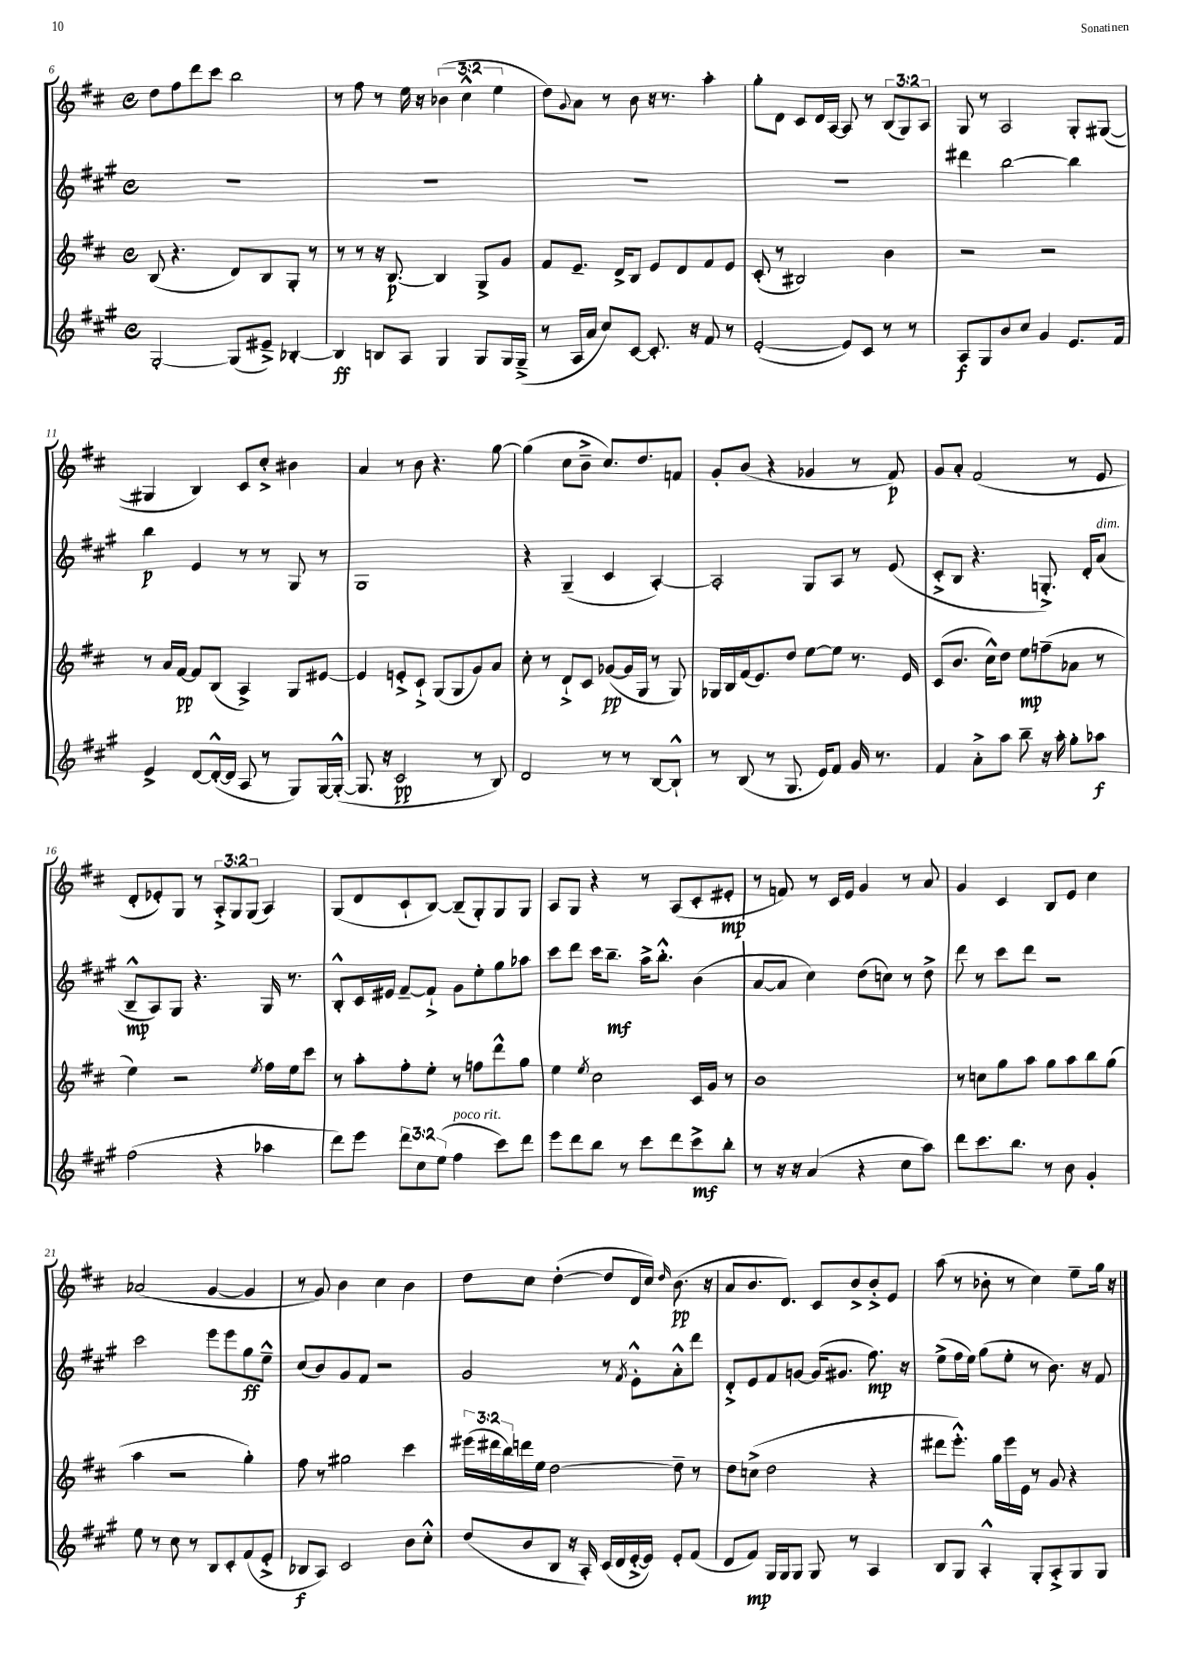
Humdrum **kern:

**kern	**kern	**kern	**kern
*staff4	*staff3	*staff2	*staff1
*clefG2	*clefG2	*clefG2	*clefG2
*k[f#c#g#]	*k[f#c#]	*k[f#c#g#]	*k[f#c#]
*M4/4	*M4/4	*M4/4	*M4/4
*met(c)	*met(c)	*met(c)	*met(c)
[2G#'/	(8B/	1r	8dd\L
.	4.r	.	8ff#\
.	.	.	8ddd\
.	.	.	8ccc#\J
(8G#/]L	8d/L)	.	2bb\
8e#~^/J)	8B/	.	.
[4B-'/	8G'/J	.	.
.	8r	.	.
=	=	=	=
4B-/]	8r	1r	8r
.	8r	.	8ff#\
8B/L	16r	.	8r
.	[8.B/	.	.
8A/J	.	.	16ee\
.	.	.	16r
4G#/	4B/]	.	(6b-\
.	.	.	6cc#^^\
8G#/L	8G^/L	.	.
.	.	.	6ee\
16G#/L	8g/J	.	.
(16G#~^/JJ	.	.	.
=	=	=	=
8r	8f#/L	1r	8dd\L)
.	.	.	8qqg/
16A/LL	8.e~/J	.	8a\J
16a/JJ	.	.	.
8cc#/L)	.	.	8r
.	16d^/LK	.	.
[8c#/J	8B/J	.	8b\
8.c#'/]	8e/L	.	16r
.	.	.	8.r
.	8d/	.	.
16r	.	.	.
8f#/	8f#/	.	4aa'\
8r	8e/J	.	.
=	=	=	=
([2e'/	(8c#'/	1r	8gg'\L
.	8r	.	8d\J
.	2B#/)	.	8c#/L
.	.	.	16d/L
.	.	.	[16A/JJ
8e/]L)	.	.	8A/]
8c#/J	.	.	8r
8r	4b\	.	(12B/L
.	.	.	12G/)
8r	.	.	.
.	.	.	12A/J
=	=	=	=
8A/L	2r	4ddd#\	8G/
8G#/	.	.	8r
8b/	.	[2bb\	2A/
8cc#/J	.	.	.
4g#/	2r	.	.
8.e/L	.	4bb\]	8G'/L
.	.	.	([8G#/J
16f#/Jk	.	.	.
=	=	=	=
4e^/	8r	4bb\	4G#/]
.	16a/LL	.	.
.	[16f#/JJ	.	.
[8d/L	8f#/]L	4e/	4B/)
(16d'^^/_L	(8B/J	.	.
16d/]JJ	.	.	.
8A/	4A^/)	8r	8c#/L
8r	.	8r	8cc#'^/J
8G#/L)	8G/L	8G#/	4b#\
[16G#/L	[8e#/J	8r	.
(16G#'^^/_JJ	.	.	.
=	=	=	=
8.G#/]	4e#/]	1G#	4a/
16r	.	.	.
2c#/	8e'^/L	.	8r
.	8c#`^/J	.	8b\
.	(8G/L	.	4.r
.	8G/	.	.
8r	8g/)	.	.
8B/)	8a/J	.	[8gg\
=	=	=	=
2d/	8cc#'\	4r	(4gg\]
.	8r	.	.
.	8d`^/L	(4G#~/	8cc#\L
.	8c#/J	.	8b~^\J
8r	([8g-/L	4c#/	8.cc#/L)
8r	16g-/]L	.	.
.	16G/JJ	.	8.dd/
[8B/L	8r	[4A'/)	.
8B`^^/]J	8G/)	.	8f/J
=	=	=	=
8r	16G-/LL	2A'/]	8g'/L
.	16B/	.	.
(8B/	(16f#/J	.	(8b/J
.	8.e/)	.	.
8r	.	.	4r
8.G#/	8dd/J	.	.
.	[8ee\L	8G#/L	4g-/
16e/LK)	.	.	.
8f#/J	8ee\]J	8A/J	.
16g#/	8.r	8r	8r
8.r	.	.	.
.	.	(8e/	8f#/)
.	16e/	.	.
=	=	=	=
4f#/	(8c#/L	8c#'^/L	8g/L
.	8.b/J	8B/J	8a'/J
8a'^\L	.	4.r	(2f#/
.	16cc#^^\LK)	.	.
8aa\J	8dd\J	.	.
8bb~\	8ee\L	.	.
16r	(8ff~\	8.G'^/)	.
16aa'\	.	.	.
8gg#'\L	8a-\J	.	8r
.	.	16d'/LK	.
8aa-\J	8r	(8a/J	8e/
=	=	=	=
(2ff#\	4ee\)	8B~^^/L	8d'/L
.	.	8A/)	8e-'/)
.	2r	8G#/J	8G/J
.	.	4.r	8r
4r	.	.	12A'^/L
.	.	.	12G/
.	.	.	(12G/J
.	8qee/	.	.
4aa-\	16ff#\LL	16G#/	4A/)
.	16ee\J	8.r	.
.	8ccc#\J	.	.
=	=	=	=
8ddd\L)	8r	8B'^^/L	(8G/L
8eee\J	8aa'\L	16c#/L	8d/
.	.	16e#/JJ	.
12ddd\L	8ff#'\	[8f#~/L	8c#`/
12cc#\	.	.	.
.	8ee'\J	8f#`^/]J	[8B/J)
(12ee\J	.	.	.
4ff#\	8r	8g#\L	(8B~/]L
.	8ff\L	8ee'\	8G'/)
8ccc#\L)	8ddd^^\	8gg#\	8G/
8ddd\J	8gg\J	8aa-\J	8G/J
=	=	=	=
8eee\L	4ee\	8ccc#\L	8A/L
8ddd\	.	8ddd\J	8G/J
.	8qee/	.	.
8bb\J	2cc#\	16ccc#\LK	4r
.	.	8.bb~\J	.
8r	.	.	.
8ccc#\L	.	16aa^\LK	8r
.	.	8.bb'^^\J	.
8ddd\	.	.	(8A/L
8ccc#^\	16c#/LL	(4b\	8c#'/
.	16g/JJ	.	.
8bb'\J	8r	.	8e#'/J
=	=	=	=
8r	1b	[8a/L	8r
16r	.	8a/]J	8f/)
16r	.	.	.
(4a/	.	4cc#\)	8r
.	.	.	16c#/LL
.	.	.	16e/JJ
4r	.	(8dd\L	4g/
.	.	8cc\J)	.
8cc#\L	.	8r	8r
8aa\J)	.	8dd^\	8a/
=	=	=	=
8ddd\L	8r	8ddd\	4g/
8.ccc#\	8cc\L	8r	.
.	8gg\	8ccc#\L	4c#/
8.bb\J	.	.	.
.	8aa\J	8ddd\J	.
8r	8gg\L	2r	8B/L
8b\	8aa\	.	8e/J
4g#'/	8bb\	.	4cc#\
.	(8gg\J	.	.
=	=	=	=
8ee\	4aa\	2ccc#\	(2a-/
8r	.	.	.
8cc#\	2r	.	.
8r	.	.	.
8B/L	.	8eee\L	[4g/
8c#'/	.	8eee\	.
(8f#/	4gg'\)	8gg#\	4g/]
8e'^/J	.	8ee~^^\J	.
=	=	=	=
8B-/L	8ff#\	(8cc#/L	8r
8A/J)	8r	8b/)	8g/)
2c#/	2gg#\	8g#/	4b\
.	.	8f#/J	.
.	.	2r	4cc#\
8b\L	4ccc#\	.	4b\
8cc#'^^\J	.	.	.
=	=	=	=
(8dd/L	(24eee#\LL	2g#/	8dd\L
.	24ddd#\	.	.
.	24bb\)	.	.
8b/	16ddd\	.	8cc#\J
.	16ee\JJ	.	.
8B/J	[2dd\	.	([4dd'\
16r	.	.	.
16A'/)	.	.	.
(16c#/LL	.	8r	8dd/]L
16d/	.	.	.
.	.	8qf#/	.
[16e'^/	.	8e'^^\L	16d/L
16e/]JJ)	.	.	16cc#/JJ)
.	.	.	16qqdd/
8e'/L	8dd~\]	8a'^^\	(8.b\
(8f#/J	8r	8ddd\J	.
.	.	.	16r
=	=	=	=
8d/L	8dd\L	8d'^/L	8a/L
8f#/J)	(8cc^\J	8e/	8.b/
16G#/LL	2dd\	8f#/	.
16G#/J	.	.	8.d/J)
8G#/J	.	[8g/J	.
8G#/	.	(16g/]LK	8c#/L
.	.	8.g#/J	.
8r	.	.	8b^/
4A/	4r	8.ff#\)	8b'^/
.	.	.	8e/J
.	.	16r	.
=	=	=	=
8B/L	8ddd#\L	(8ee^\L	(8aa\
8G#/J	8.eee'^^\J)	16ff#\L	8r
.	.	16ee\JJ)	.
4A'^^/	.	(8gg#\L	8b-'\
.	16gg\LL	.	.
.	16eee\	8ee'\J	8r
.	16e\JJ	.	.
8G#'/L	8r	8r	4cc#\)
8A'^/	8g/	8.b\)	.
8G#/	4r	.	8ee~\L
.	.	16r	.
8G#/J	.	8f#/	16gg\Jk
.	.	.	16r
==	==	==	==
*-	*-	*-	*-
